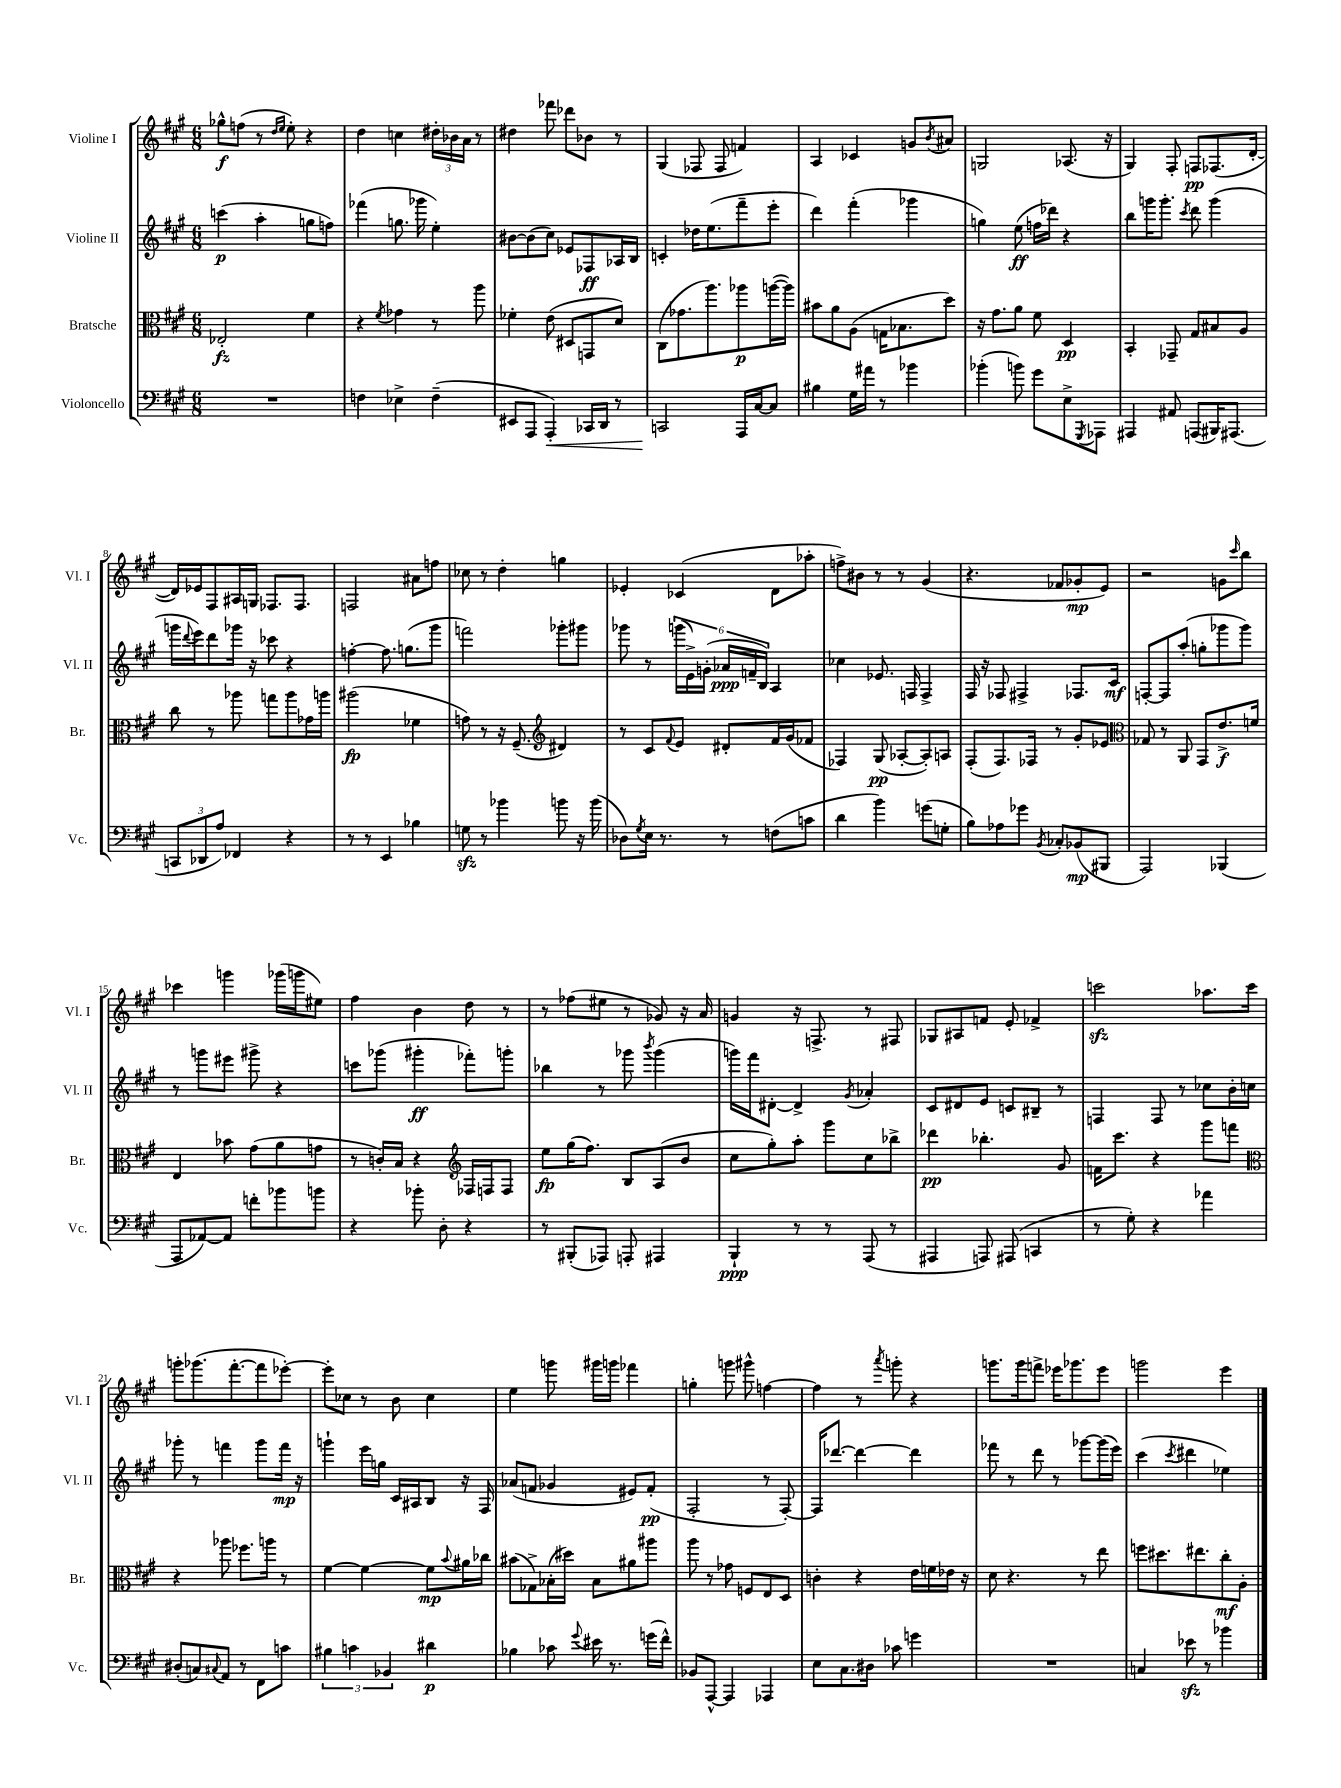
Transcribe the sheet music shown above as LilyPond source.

<<
\new StaffGroup <<
\new Staff = "s0" \with { instrumentName = "Violine I" shortInstrumentName = "Vl. I" } {
    \clef treble \key a \major \numericTimeSignature \time 6/8
    ges''8-^\f f''8( r8 \grace { d''16 e''16 } e''8-.) r4 |
    d''4 c''4 \tuplet 3/2 { dis''16-. bes'16 a'16 } r8 |
    dis''4 fes'''8 des'''8 bes'8 r8 |
    gis4( fes8 fes8 f'4) |
    a4 ces'4 g'8 \acciaccatura { b'8 } ais'8 |
    g2 aes8.( r16 |
    gis4) fis8-. f8\pp fes8.( d'16~-. |
    d'16) ees'16 fis8 ais16 g16 fes8. fes8. |
    f2 ais'8 f''8 |
    ces''8 r8 d''4-. g''4 |
    ees'4-. ces'4( d'8 aes''8-. |
    f''8->) bis'8 r8 r8 gis'4( |
    r4. fes'8 ges'8-.\mp e'8) |
    r2 g'8 \grace { cis'''16 } b''8 |
    ces'''4 g'''4 ges'''16( g'''16 eis''8) |
    fis''4 b'4 d''8 r8 |
    r8 fes''8( eis''8 r8 ges'8) r16 a'16 |
    g'4 r16 f8.-> r8 fis8 |
    ges8 ais8 f'8 e'8-. fes'4-> |
    c'''2\sfz aes''8. c'''16 |
    g'''8-. ges'''8.( fis'''8.~-. fis'''8 ees'''8~-.) |
    ees'''8-. ces''8 r8 b'8 ces''4 |
    e''4 g'''8 gis'''16 g'''16 fes'''4 |
    g''4-. g'''8 gis'''8-^ f''4~ |
    f''4 r8 \acciaccatura { a'''8 } g'''8-. r4 |
    g'''8. g'''16 f'''8-> ees'''16 ges'''8. ees'''8 |
    g'''2 e'''4 \bar "|." |
}
\new Staff = "s1" \with { instrumentName = "Violine II" shortInstrumentName = "Vl. II" } {
    \clef treble \key a \major \numericTimeSignature \time 6/8
    c'''4\p( a''4-. g''8 f''8) |
    fes'''4( g''8. ges'''16 e''4-.) |
    bis'8~ bis'8( cis''8) ees'8 fes8\ff aes16 b16 |
    c'4-. des''16 e''8.( fis'''8-- e'''8-. |
    d'''4) fis'''4-.( ges'''4 |
    g''4) e''8\ff( f''16 des'''16) r4 |
    b''8 g'''16 g'''8.-. \acciaccatura { cis'''8 } d'''8 g'''4( |
    g'''16 \appoggiatura { d'''8 } e'''16) d'''8 ges'''16 r16 ces'''8 r4 |
    f''4~-. f''8. g''8.( gis'''8 |
    f'''2) ges'''8-. gis'''8 |
    ges'''8 r8 \tuplet 6/4 { g'''16( e'16->) g'16-.( aes'16\ppp f'16-- b16) } a4 |
    ces''4 ees'8. f16 f4-> |
    fis16 r16 fes8 fis4-> fes8. cis'16\mf |
    f8~-. f8 a''8-.( g''8-. ges'''8 ges'''8) |
    r8 g'''8 eis'''8 gis'''8-> r4 |
    c'''8 ges'''8( gis'''4-.\ff fes'''8-.) g'''8-. |
    bes''4 r8 ges'''8 \acciaccatura { b'''8 } ges'''4( |
    g'''16) fis'''16 dis'8~-. dis'4-> \acciaccatura { gis'8 } aes'4-. |
    cis'8 dis'8 e'8 c'8 bis8-- r8 |
    f4 f8 r8 ces''8 b'16-. c''16 |
    ges'''8-. r8 f'''4 ges'''8 f'''16\mp r16 |
    g'''4-! e'''16 g''16 cis'16 ais16 b8 r16 fis16 |
    aes'8( f'8 ges'4 eis'8) f'8-.\pp( |
    fis2-. r8 fis8~-.) |
    fis16 des'''8.~ des'''4~ des'''4 |
    fes'''8 r8 d'''8 r8 ges'''8~ ges'''16( e'''16) |
    cis'''4( \acciaccatura { cis'''8 } dis'''4 ees''4) \bar "|." |
}
\new Staff = "s2" \with { instrumentName = "Bratsche" shortInstrumentName = "Br." } {
    \clef alto \key a \major \numericTimeSignature \time 6/8
    ees2-.\fz fis'4 |
    r4 \acciaccatura { fis'8 } ges'4 r8 a''8 |
    fes'4-. e'8( dis8 g,8 d'8) |
    cis8( ges'8. a''8.) aes''8\p a''16~( a''16) |
    bis'8 a'8 a8( g16 bes8. d''8) |
    r16 gis'8. a'8 fis'8 d4\pp |
    b,4-. ges,8-- gis8 bis8 a8 |
    cis''8 r8 aes''8 g''8 aes''8 ges'16 a''16 |
    ais''2\fp( fes'4 |
    g'8) r8 r16 fis8.--( \clef treble dis'4) |
    r8 cis'8 \appoggiatura { fis'8 } e'8 dis'8-. fis'16 gis'16( fes'8 |
    fes4) gis8\pp( aes8~-. aes8-.) a8 |
    fis8-.( fis8.) fes16 r8 gis'8-. ees'8 |
    \clef alto ges8 r8 a,8 gis,8 e'8.->\f f'16 |
    e4 bes'8 gis'8( a'8 g'8 |
    r8 c'16-.) b16 r4 \clef treble fes16 f16 f8 |
    e''8\fp gis''16( fis''8.) b8 a8( b'8 |
    cis''8 gis''8-.) a''8-. gis'''8 cis''8 bes''8-> |
    des'''4\pp bes''4.-. gis'8 |
    f'16 cis'''8. r4 gis'''8 f'''8 |
    \clef alto r4 aes''8 fes''8. a''16 r8 |
    fis'4~ fis'4~ fis'8\mp \appoggiatura { b'8 } ais'16 ces''16 |
    bis'8( ges8->) bes16-.( dis''16) bes8 ais'8 ais''8 |
    a''8 r8 ges'8 f8 e8 d8 |
    c'4-. r4 e'16 f'16 ees'16 r16 |
    d'8 r4. r8 e''8 |
    f''8 dis''8. eis''8. cis''8-.\mf a8-. \bar "|." |
}
\new Staff = "s3" \with { instrumentName = "Violoncello" shortInstrumentName = "Vc." } {
    \clef bass \key a \major \numericTimeSignature \time 6/8
    R2. |
    f4 ees4-> f4--( |
    eis,8 a,,8 a,,4-.\<) ces,16 d,16 r8 |
    c,2\! a,,16 cis16~ cis8 |
    bis4 gis16 ais'16 r8 bes'4 |
    bes'4-.( b'8) gis'8 e8-> \acciaccatura { gis,,8 } aes,,8 |
    ais,,4 ais,8 a,,8( bis,,16) ais,,8.( |
    \tuplet 3/2 { c,8 des,8 a8) } fes,4 r4 |
    r8 r8 e,4 bes4 |
    g8\sfz r8 bes'4 b'8 r16 b'16( |
    des8) \acciaccatura { gis8 } e16 r8. r8 f8( c'8 |
    d'4 b'4) g'8( g8-. |
    b8) aes8 ges'8 \acciaccatura { b,8 } ces8-. bes,8\mp( bis,,8 |
    a,,2) bes,,4( |
    a,,8 aes,8~) aes,8 f'8-. bes'8 b'8 |
    r4 bes'8-. d8-. r4 |
    r8 bis,,8-.( aes,,8) a,,8-. ais,,4 |
    b,,4-!\ppp r8 r8 a,,8( r8 |
    ais,,4 a,,8) ais,,8( c,4 |
    r8 gis8-.) r4 aes'4 |
    dis8-.( c8) \appoggiatura { cis8 } a,8 r8 fis,8 c'8 |
    \tuplet 3/2 { bis4 c'4 bes,4 } dis'4\p |
    bes4 ces'8 \appoggiatura { gis'8 } eis'16 r8. g'16( fis'16-^) |
    bes,8 a,,8~-^ a,,4 aes,,4 |
    e8 cis8. dis16 ces'8 g'4 |
    R2. |
    c4 ees'8\sfz r8 bes'4 \bar "|." |
}
>>
>>
